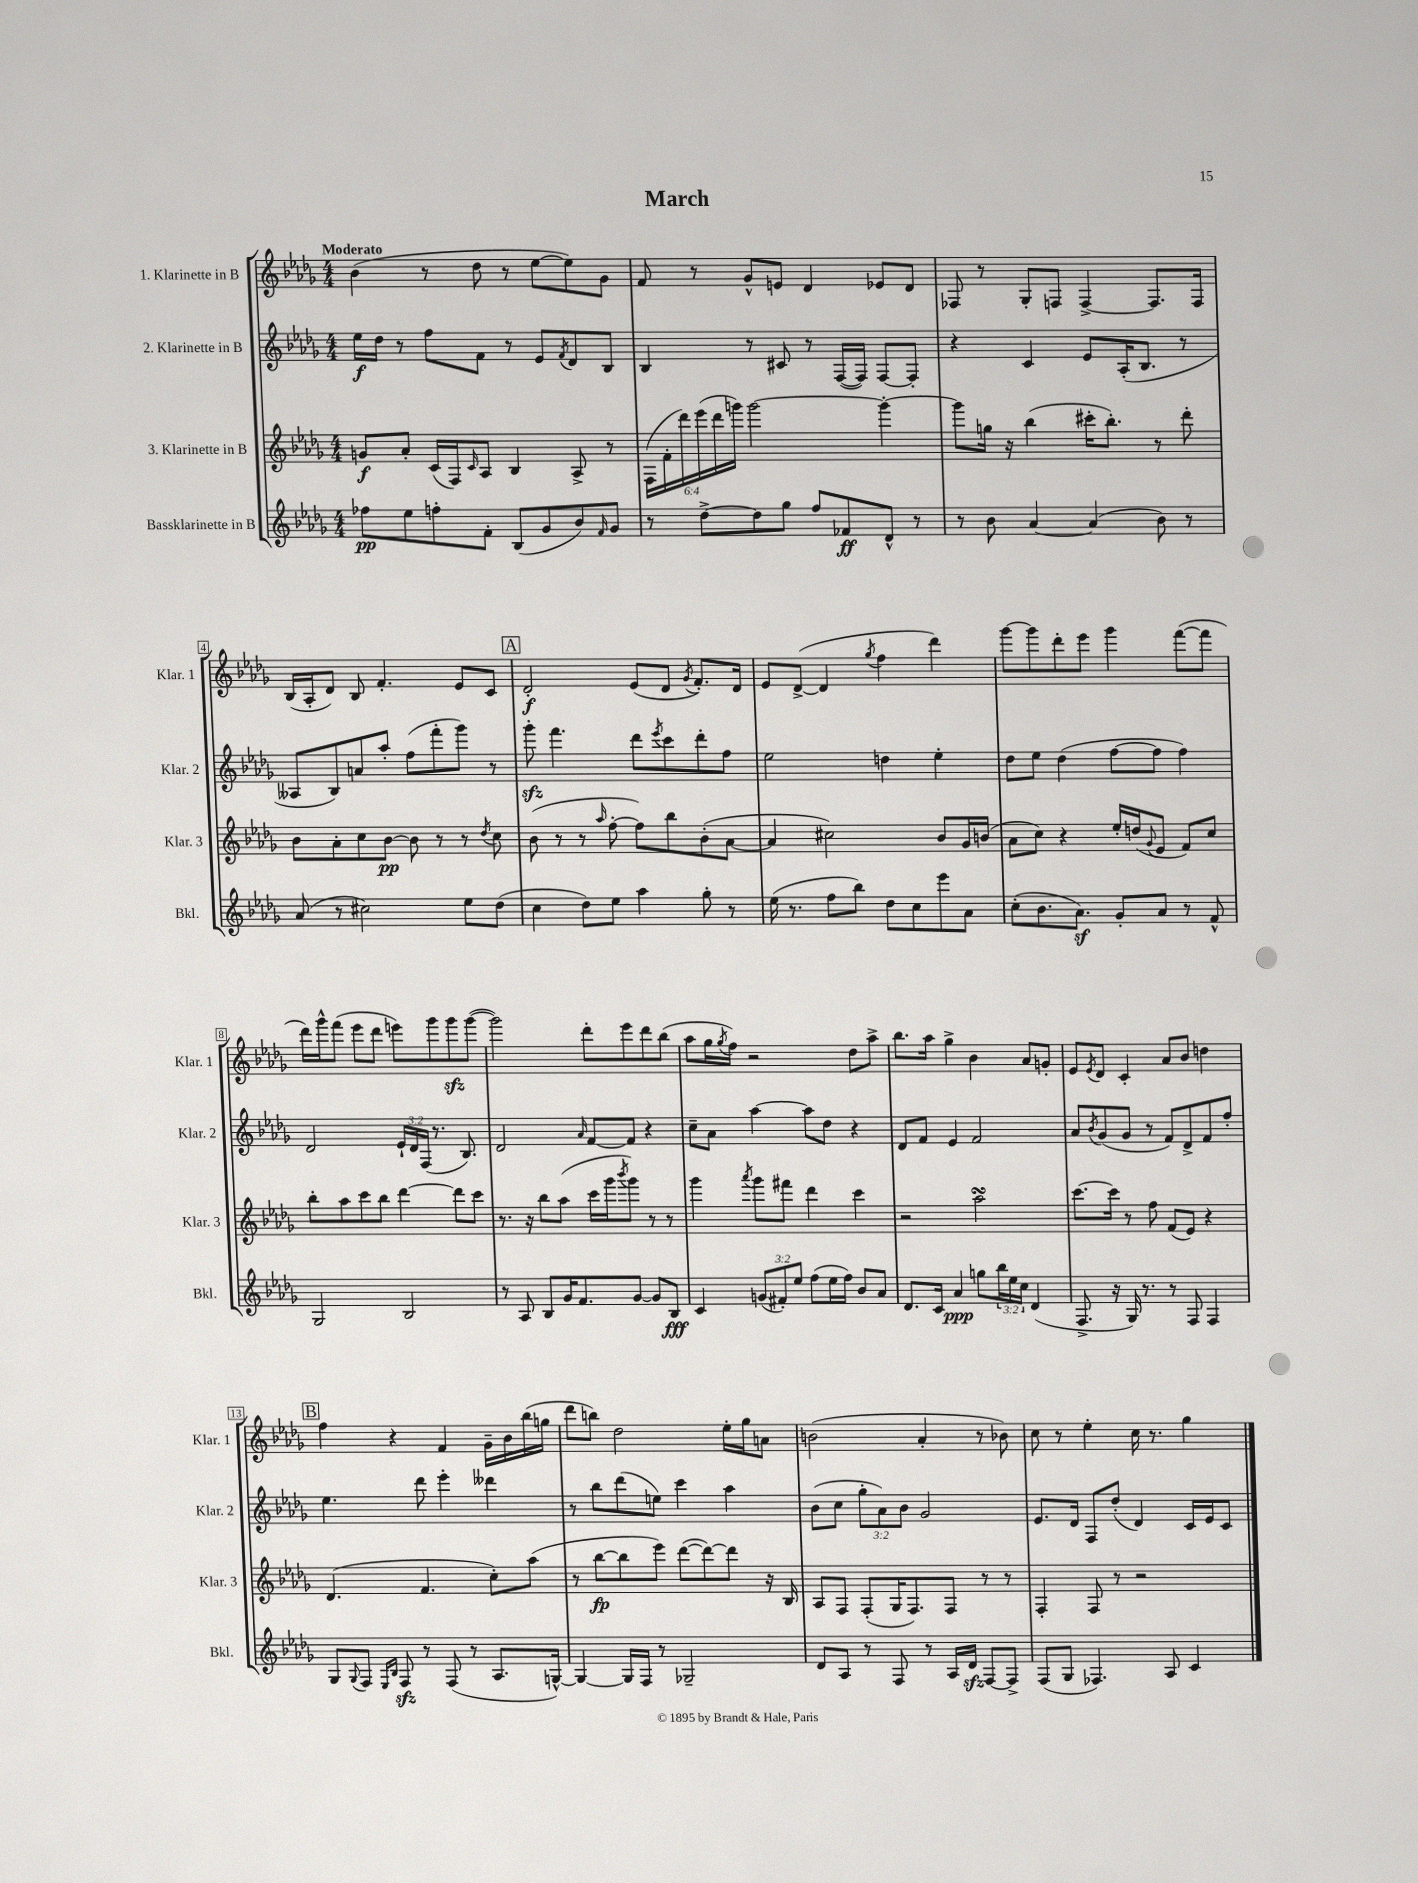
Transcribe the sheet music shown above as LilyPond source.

\header { title = "March" }
<<
\new StaffGroup <<
\new Staff = "s0" \with { instrumentName = "1. Klarinette in B" shortInstrumentName = "Klar. 1" } {
    \clef treble \key des \major \numericTimeSignature \time 4/4 \tempo "Moderato"
    bes'4( r8 des''8 r8 ees''8~ ees''8) ges'8 |
    f'8 r8 ges'8-^ e'8 des'4 ees'8 des'8 |
    fes8 r8 ges8-. f8 f4~-> f8. f16 |
    bes16( aes16-. des'8) bes8 f'4.-. ees'8 c'8 |
    \mark \markup { \box "A" } des'2-.\f ees'8( des'8 \acciaccatura { ges'8 } f'8.-.) des'16 |
    ees'8 des'8~->( des'4 \acciaccatura { ges''8 } f''4 des'''4) |
    ges'''8~ ges'''8 des'''8-. ees'''8 ges'''4 f'''8~( f'''8 |
    des'''16) ges'''16-^ f'''8( ees'''8 des'''8 e'''8) ges'''8 ges'''8\sfz ges'''8~( |
    ges'''2) des'''8-. ees'''8 des'''8 bes''8( |
    aes''8 ges''16 \acciaccatura { ges''8 } f''16) r2 des''8 aes''8-> |
    bes''8. aes''16 ges''4-> bes'4 aes'8 g'8-. |
    ees'8 \acciaccatura { ees'8 } des'8 c'4-. aes'8 bes'8 d''4 |
    \mark \markup { \box "B" } f''4 r4 f'4 ges'16-- bes'16 bes''16( g''16 |
    des'''8 b''8) des''2 ees''16-. ges''16 a'8 |
    b'2( aes'4-. r8 bes'8) |
    c''8 r8 ees''4-. c''16 r8. ges''4 \bar "|." |
}
\new Staff = "s1" \with { instrumentName = "2. Klarinette in B" shortInstrumentName = "Klar. 2" } {
    \clef treble \key des \major \numericTimeSignature \time 4/4 \override Staff.TupletNumber.text = #tuplet-number::calc-fraction-text
    ees''16\f des''16 r8 f''8 f'8 r8 ees'8 \acciaccatura { f'8 } des'8 bes8 |
    bes4 r8 cis'8 r8 f16~( f16) f8~ f8-. |
    r4 c'4 ees'8 aes16-.( bes8. r8 |
    aeses8 bes8) a'8 aes''8-. f''8( f'''8-. ges'''8) r8 |
    \mark \markup { \box "A" } ges'''8-.\sfz f'''4. des'''8 \acciaccatura { ees'''8 } c'''8 des'''8-. f''8 |
    ees''2 d''4 ees''4-. |
    des''8 ees''8 des''4( f''8~ f''8 f''4) |
    des'2 \tuplet 3/2 { ees'16-! des'16 f16( } r8. bes8.) |
    des'2 \grace { aes'16 } f'8~ f'8 r4 |
    c''8-- aes'8 aes''4~ aes''8 des''8 r4 |
    des'8 f'8 ees'4 f'2 |
    aes'8 \acciaccatura { bes'8 } ges'8( ges'8 r8 f'8) des'8-> f'8 f''8-. |
    \mark \markup { \box "B" } ees''4. des'''8 ees'''4-. deses'''4 |
    r8 bes''8 des'''8( e''8) c'''4 aes''4 |
    bes'8( c''8 \tuplet 3/2 { ges''8-. aes'8) bes'8 } ges'2 |
    ees'8. des'16 f8 des''8-.( des'4) c'16 ees'16 c'8 \bar "|." |
}
\new Staff = "s2" \with { instrumentName = "3. Klarinette in B" shortInstrumentName = "Klar. 3" } {
    \clef treble \key des \major \numericTimeSignature \time 4/4 \override Staff.TupletNumber.text = #tuplet-number::calc-fraction-text
    g'8\f aes'8-. c'16( f16) \grace { c'16 } aes8 bes4 aes8-> r8 |
    \tuplet 6/4 { f16( f'16-. des'''16) ees'''16( des'''16 g'''16) } g'''2~ g'''4~-. |
    g'''8 g''16 r16 bes''4( cis'''16-. bes''8.-.) r8 des'''8-. |
    bes'8 aes'8-. c''8 bes'8~\pp bes'8 r8 r8 \acciaccatura { des''8 } c''8 |
    \mark \markup { \box "A" } bes'8( r8 r8 \grace { aes''16 } f''8~-. f''8) bes''8 bes'8-.( aes'8~ |
    aes'4 cis''2) bes'8 ges'16 b'16( |
    aes'8 c''8) r4 ees''16-. d''16( \appoggiatura { ges'8 } ees'8 f'8) c''8 |
    bes''8-. aes''8 c'''8 bes''8 des'''4~ des'''8 c'''8 |
    r8. r16 bes''8 aes''8( c'''16 ges'''16 \acciaccatura { bes'''8 } ges'''8) r8 r8 |
    ges'''4 \acciaccatura { aes'''8 } ges'''8 fis'''8 des'''4 c'''4 |
    r2 aes''2\turn |
    c'''8.~ c'''16 r8 f''8 f'8( ees'8) r4 |
    \mark \markup { \box "B" } des'4.( f'4. c''8-.) aes''8( |
    r8 bes''8~\fp bes''8 ees'''8) des'''8~( des'''8~) des'''8 r16 bes16 |
    aes8 f8 f8-.( ges16 f8.) f8 r8 r8 |
    f4-. f8 r8 r2 \bar "|." |
}
\new Staff = "s3" \with { instrumentName = "Bassklarinette in B" shortInstrumentName = "Bkl." } {
    \clef treble \key des \major \numericTimeSignature \time 4/4 \override Staff.TupletNumber.text = #tuplet-number::calc-fraction-text
    fes''8\pp ees''8 f''8-. f'8-. bes8( ges'8 bes'8) \grace { f'16 } ges'8 |
    r8 des''8~-> des''8 ges''8 f''8 fes'8\ff des'8-^ r8 |
    r8 bes'8 aes'4~ aes'4( bes'8) r8 |
    aes'8( r8 cis''2) ees''8 des''8( |
    \mark \markup { \box "A" } c''4 des''8) ees''8 aes''4 ges''8-. r8 |
    ees''16( r8. f''8 bes''8) des''8 c''8 ees'''8 aes'8 |
    c''8-.( bes'8. aes'8.\sf) ges'8-. aes'8 r8 f'8-^ |
    ges2 bes2 |
    r8 aes8 bes8 ges'16 f'8. ges'8~ ges'8 bes8\fff |
    c'4 \tuplet 3/2 { g'8( fis'8-.) ees''8 } f''8( ees''16 f''16) bes'8 aes'8 |
    des'8. c'16 aes'4\ppp g''8 \tuplet 3/2 { bes''16 ees''16 c''16 } des'4( |
    f8.-> r16 ges16) r8. r8 f8 f4 |
    \mark \markup { \box "B" } ges8 \appoggiatura { ges8 } f8 \grace { ees16 bes16 } f8\sfz r8 f8( r8 aes8. g16~-^) |
    g4~ g16 f16 r8 ges2-- |
    des'8 aes8 r8 f8 r8 aes16 des'16\sfz f8~ f8-> |
    f8( ges8 fes4.) aes8 c'4 \bar "|." |
}
>>
>>
\layout { \context { \Score \override BarNumber.stencil = #(make-stencil-boxer 0.1 0.3 ly:text-interface::print) } }
